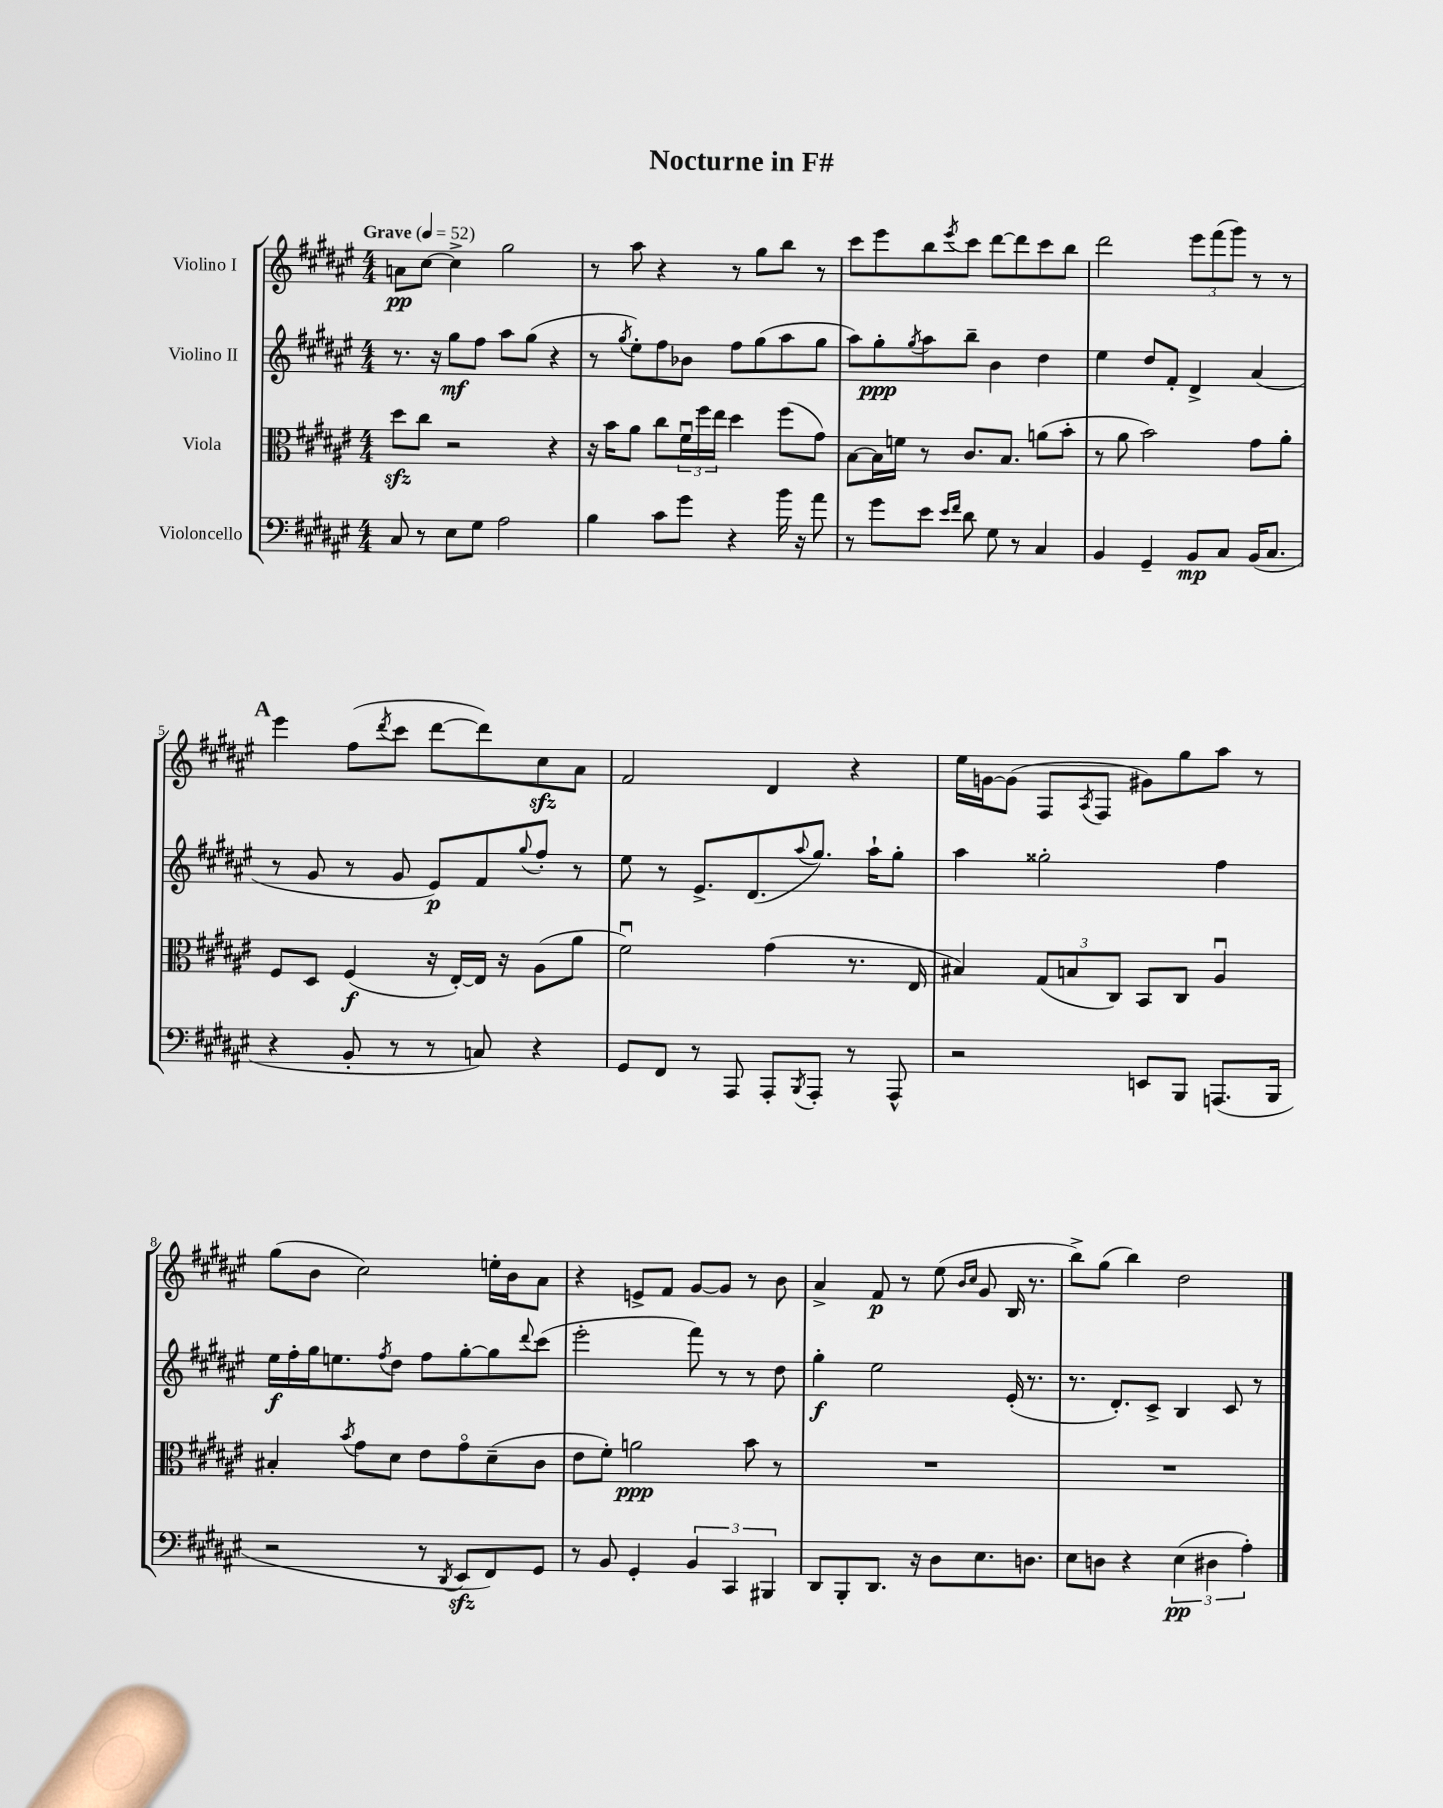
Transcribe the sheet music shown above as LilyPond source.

\header { title = "Nocturne in F#" }
<<
\new StaffGroup <<
\new Staff = "s0" \with { instrumentName = "Violino I" } {
    \clef treble \key fis \major \numericTimeSignature \time 4/4 \tempo "Grave" 4 = 52
    a'8\pp cis''8~ cis''4-> gis''2 |
    r8 ais''8 r4 r8 gis''8 b''8 r8 |
    cis'''8 eis'''8 b''8 \acciaccatura { eis'''8 } cis'''8 dis'''8~ dis'''8 cis'''8 b''8 |
    dis'''2 \tuplet 3/2 { eis'''8 fis'''8( gis'''8) } r8 r8 |
    \mark \markup { \bold "A" } eis'''4 fis''8( \acciaccatura { dis'''8 } cis'''8 dis'''8~ dis'''8) cis''8\sfz ais'8 |
    fis'2 dis'4 r4 |
    eis''16 g'16~ g'8( fis8 \acciaccatura { ais8 } fis8 gis'8) gis''8 ais''8 r8 |
    gis''8( b'8 cis''2) e''16-. b'16 ais'8 |
    r4 e'8-> fis'8 gis'8~ gis'8 r8 b'8 |
    ais'4-> fis'8\p r8 eis''8( \grace { b'16 cis''16 } gis'8 b16 r8. |
    b''8->) gis''8( b''4) dis''2 \bar "|." |
}
\new Staff = "s1" \with { instrumentName = "Violino II" } {
    \clef treble \key fis \major \numericTimeSignature \time 4/4
    r8. r16 gis''8\mf fis''8 ais''8 gis''8( r4 |
    r8 \acciaccatura { gis''8 } eis''8-.) fis''8 bes'8 fis''8 gis''8( ais''8 gis''8 |
    ais''8) gis''8-.\ppp \acciaccatura { gis''8 } ais''8 b''8-- b'4 dis''4 |
    eis''4 dis''8 fis'8-. dis'4-> ais'4( |
    \mark \markup { \bold "A" } r8 gis'8 r8 gis'8 eis'8\p) fis'8 \appoggiatura { gis''8 } fis''8-. r8 |
    eis''8 r8 eis'8.-> dis'8.( \appoggiatura { ais''8 } gis''8.) ais''16-! gis''8-. |
    ais''4 gisis''2-. fis''4 |
    eis''16\f fis''16-. gis''16 e''8. \acciaccatura { fis''8 } dis''8 fis''8 gis''8~-. gis''8 \appoggiatura { dis'''8 } cis'''8( |
    eis'''2-. fis'''8) r8 r8 dis''8 |
    gis''4-.\f eis''2 eis'16-.( r8. |
    r8. dis'8.-.) cis'8-> b4 cis'8 r8 \bar "|." |
}
\new Staff = "s2" \with { instrumentName = "Viola" } {
    \clef alto \key fis \major \numericTimeSignature \time 4/4
    dis''8\sfz cis''8 r2 r4 |
    r16 b'16 ais'8 cis''8 \tuplet 3/2 { fis'16\downbow fis''16 eis''16 } dis''4 fis''8( gis'8) |
    b8~ b16 f'16 r8 cis'8. b8. a'8( b'8-. |
    r8 ais'8 b'2) gis'8 ais'8-. |
    \mark \markup { \bold "A" } fis8 dis8 fis4\f( r16 eis16~-.) eis16 r16 ais8( ais'8 |
    fis'2\downbow) gis'4( r8. eis16 |
    bis4) \tuplet 3/2 { gis8( b8 cis8) } b,8 cis8 ais4\downbow |
    bis4-. \acciaccatura { b'8 } gis'8 dis'8 eis'8 gis'8\flageolet dis'8--( cis'8 |
    eis'8 fis'8-.) a'2\ppp b'8 r8 |
    R1 |
    R1 \bar "|." |
}
\new Staff = "s3" \with { instrumentName = "Violoncello" } {
    \clef bass \key fis \major \numericTimeSignature \time 4/4
    cis8 r8 eis8 gis8 ais2 |
    b4 cis'8 gis'8 r4 b'16 r16 ais'8 |
    r8 gis'8 eis'8 \grace { eis'16 fis'16 } dis'8 gis8 r8 cis4 |
    b,4 gis,4-- b,8\mp cis8 b,16( cis8. |
    \mark \markup { \bold "A" } r4 b,8-. r8 r8 c8) r4 |
    gis,8 fis,8 r8 ais,,8 ais,,8-. \acciaccatura { b,,8 } ais,,8-. r8 ais,,8-^ |
    r2 e,8 b,,8 a,,8.( b,,16 |
    r2 r8 \acciaccatura { dis,8 } eis,8\sfz fis,8) gis,8 |
    r8 b,8 gis,4-. \tuplet 3/2 { b,4 cis,4 bis,,4 } |
    dis,8 b,,8-. dis,8. r16 dis8 eis8. d8. |
    eis8 d8 r4 \tuplet 3/2 { eis4\pp( dis4 ais4-.) } \bar "|." |
}
>>
>>
